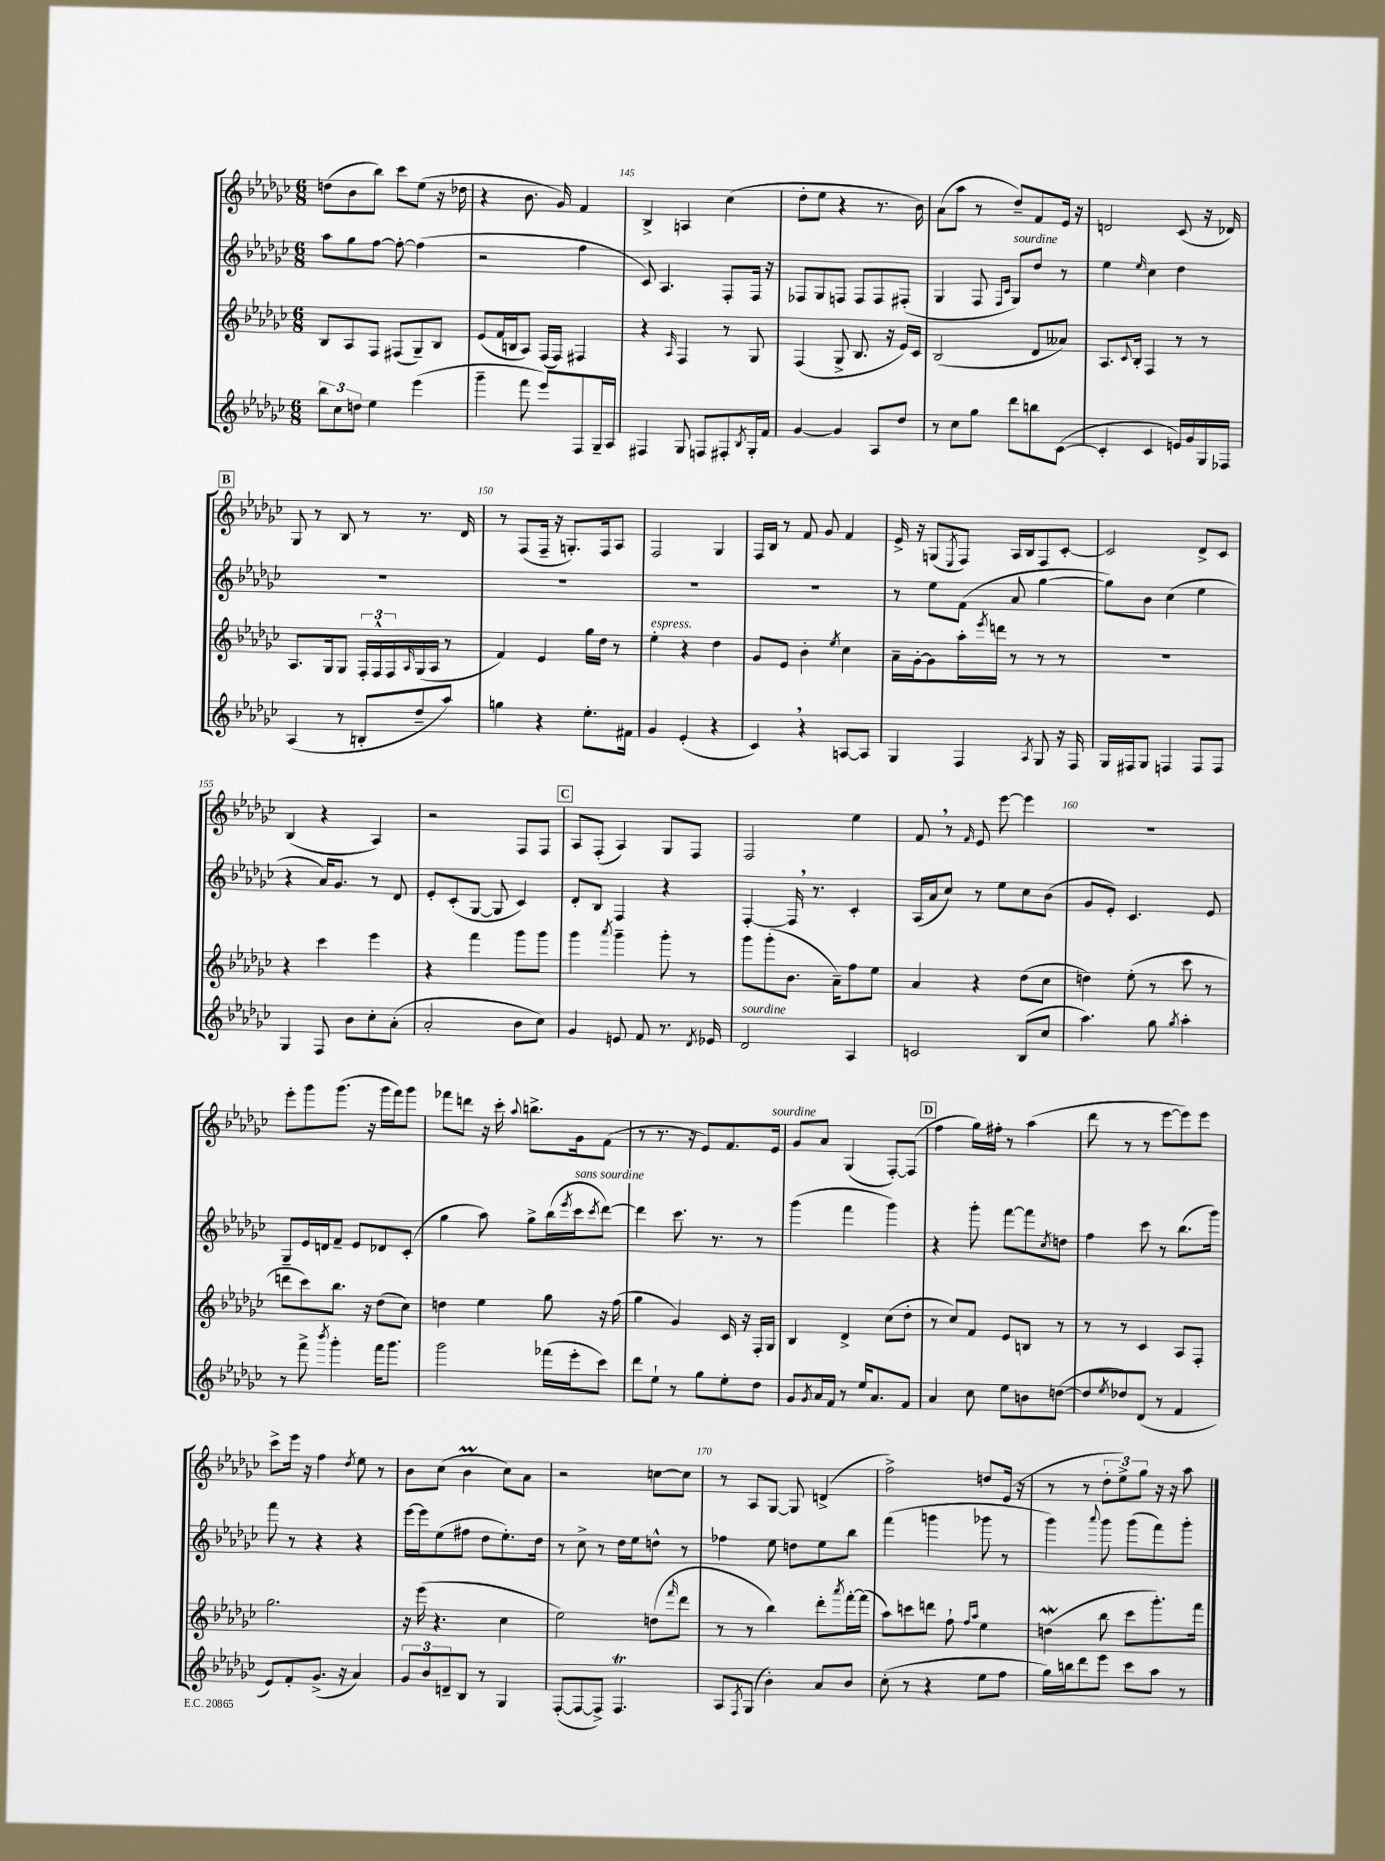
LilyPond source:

<<
\new StaffGroup <<
\new Staff = "s0" {
    \clef treble \key ges \major \numericTimeSignature \time 6/8
    d''8( bes'8 bes''8) ces'''8 ees''8( r16 des''16 |
    r4 bes'8. ges'16) f'4 |
    bes4-> a4 ces''4( |
    des''8-. ees''8 r4 r8. bes'16) |
    aes'8( aes''8 r8 des''8--) f'8 ees'16 r16 |
    d'2 ces'8( r16 des'16) |
    \mark \markup { \box "B" } ges8 r8 bes8 r8 r8. des'16 |
    r8 f8( f16-- r16 g8.-.) f16 aes8 |
    f2 ges4 |
    f16 bes16 r8 f'8 ges'8 f'4 |
    ees'16-> r16 g8( \acciaccatura { ees8 } f8) aes16 bes16 f8 ces'8~-. |
    ces'2 des'8-> ces'8 |
    bes4( r4 aes4) |
    r2 f8 f8 |
    \mark \markup { \box "C" } aes8 f8-.( aes4) ges8 f8 |
    f2 ees''4 |
    f'8 \breathe r8 \grace { f'16 } ees'8 ees'''8~ ees'''4 |
    R2. |
    ees'''8-. ges'''8 ges'''8.( r16 ges'''16 f'''16) ges'''8 |
    fes'''8 d'''8 r16 ces'''16-. \appoggiatura { aes''8 } b''8.-> ges'16 f'8( |
    r8 r8. r16 ees'8) f'8. ees'16^\markup { \italic "sourdine" } |
    ges'8 aes'8 ges4( f8~-.) f8( |
    \mark \markup { \box "D" } f''4 ges''16) fis''16-. r8 aes''4( |
    des'''8 r8 r8 ees'''8~ ees'''8) ees'''8 |
    ces'''8-> ees'''16 r16 f''4 \acciaccatura { des''8 } ees''8 r8 |
    bes'8 ces''8( bes'4\prall ces''8) aes'8 |
    r2 c''8~ c''8 |
    r8 aes8 ges8~ ges8 d'4->( |
    f''2->) d''8 ees'16( r16 |
    r8 r8 \tuplet 3/2 { des''8-. ees''8->) ges''8 } r16 r16 aes''8 \bar "|." |
}
\new Staff = "s1" {
    \clef treble \key ges \major \numericTimeSignature \time 6/8
    aes''8 ges''8 f''8~ f''8~-. f''4( |
    r2 f''4 |
    ces'8) aes4. f8-. f16 r16 |
    fes8 ges8 f8 f8 f8 fis8-.( |
    ges4 f8 \grace { f16 ces'16 } ges8^\markup { \italic "sourdine" }) des''8 r8 |
    ees''4 \grace { ees''16 } ces''4 des''4 |
    \mark \markup { \box "B" } R2. |
    R2. |
    R2. |
    R2. |
    r8 ees''8 f'8( aes'8 ges''4~ |
    ges''8) bes'8 ces''4( ees''4 |
    r4 aes'16) ges'8. r8 des'8 |
    ees'8-. ces'8-.( ges8~ ges8 ces'4) |
    \mark \markup { \box "C" } des'8-. bes8 f4 r4 |
    f4~-. f16 \breathe r8. ces'4-. |
    aes16( aes'16 ces''8) r8 ees''8 ces''8 bes'8( |
    ges'8 ees'8-.) ces'4. ees'8 |
    ges8-- ees'16 d'16 f'8-- ees'8 des'8 ces'8-.( |
    ges''4 aes''8) ges''8-> bes''16( \acciaccatura { ees'''8 } ces'''16^\markup { \italic "sans sourdine" } \acciaccatura { ces'''8 } des'''8~) |
    des'''4 ces'''8. r8. r8 |
    ges'''4( f'''4 ges'''4) |
    \mark \markup { \box "D" } r4 ges'''8-. f'''8~ f'''8 \acciaccatura { ces''8 } d''8 |
    f''4 ces'''8 r8 bes''8.( ges'''16) |
    f'''8 r8 r4 r4 |
    ees'''16~ ees'''16 ees''8( fis''8 des''8 ees''8.-.) des''16 |
    r8 ces''8-> r8 des''16 ees''16 d''8-^ r8 |
    fes''4 ees''8 d''8 ees''8 bes''8 |
    f'''4( g'''4 ges'''8 r8 |
    ges'''4) \appoggiatura { aes'''8 } ges'''8 ges'''8( f'''8) ges'''8-. \bar "|." |
}
\new Staff = "s2" {
    \clef treble \key ges \major \numericTimeSignature \time 6/8
    bes8 aes8 f8 fis8( ges8--) bes8 |
    ees'8( f'16 b16 aes8) f16( f16) fis4 |
    r4 \grace { aes16 } f4 r8 ges8 |
    f4( ges8-> bes8. r16 ees'16) ces'16 |
    bes2( des'8 aeses'8) |
    aes8. \appoggiatura { ces'8 } bes16-. f4 r8 r8 |
    \mark \markup { \box "B" } aes8. ges16 ges8 \tuplet 3/2 { f16-. f16-^ f16 } \grace { aes16 } ges16( aes16 r8 |
    f'4) ees'4 ges''16 des''16 r8 |
    ees''4-.^\markup { \italic "espress." } r4 des''4 |
    ges'8 ees'8 bes'4-. \acciaccatura { ees''8 } ces''4 |
    aes'16-- ges'16~-. ges'8 aes''16-. \acciaccatura { ees'''8 } d'''16 r8 r8 r8 |
    R2. |
    r4 ces'''4 ees'''4 |
    r4 f'''4 ges'''8 ges'''8 |
    \mark \markup { \box "C" } ges'''4 \acciaccatura { aes'''8 } ges'''4-- ges'''8-. r8 |
    ges'''8 ges'''8-.( bes'8. aes'16--) f''8 ees''8 |
    aes'4 r4 des''8( ces''8 |
    d''4) ees''8-.( r8 ces'''8 r8 |
    d'''8 ces'''8) bes''8. r16 des''8( ces''8) |
    d''4 ees''4 ges''8 r16 f''16( |
    ges''4 ges'4) ces'16 r16 f16-. ges16 |
    bes4 des'4-> ces''8( des''8-. |
    \mark \markup { \box "D" } r8 ces''8) f'8 ees'8 b8 r8 |
    r8 r8 ces'4 aes8 f8-. |
    ges''2. |
    r16 ees'''16( r4. ces''4 |
    ees''2) d''8( \grace { f'''16 } des'''8 |
    r8 r8 bes''4) des'''8-. \acciaccatura { aes'''8 } f'''16~-. f'''16( |
    aes''8) c'''8 d'''8 f''8-! \grace { f''16 aes''16 } ees''4 |
    d''4\mordent( bes''8 ces'''8 ges'''8.-.) f'''16 \bar "|." |
}
\new Staff = "s3" {
    \clef treble \key ges \major \numericTimeSignature \time 6/8
    \tuplet 3/2 { bes''8 ces''8 d''8 } ees''4 ees'''4( |
    ges'''4-- f'''8 ees'''8) f8 ges16-- aes16 |
    fis4 ges8 f8 fis8-. \acciaccatura { bes8 } ges16-. f'16 |
    ges'4~ ges'4 aes8 des''8 |
    r8 ces''8 ges''8 des'''8 b''8 ces'8~( |
    ces'4-. ces'4 e'16) ges'16 ges16 fes16 |
    \mark \markup { \box "B" } aes4( r8 b8-. des''8-- aes''8) |
    g''4 r4 ees''8.-. fis'16 |
    ges'4 ees'4-.( r4 |
    ces'4) \breathe r4 a8~ a8 |
    ges4 f4 \acciaccatura { aes8 } ges8 r16 f16 |
    ges16 fis16 ges8 f4 f8 f8 |
    ges4 f8 bes'8 ces''8-. aes'8-.( |
    aes'2-. bes'8 ces''8) |
    \mark \markup { \box "C" } ges'4 e'8 f'8 r8. \acciaccatura { des'8 } ees'16 |
    des'2^\markup { \italic "sourdine" } aes4 |
    c'2 bes8( ces''8 |
    aes''4.) ges''8 \acciaccatura { ges''8 } aes''4-. |
    r8 f'''8-> \acciaccatura { bes'''8 } ges'''4-. f'''16 ges'''8. |
    ges'''2 fes'''16( ees'''16-. ces'''8) |
    des'''8 ees''8-! r8 ges''8 ees''8-. des''8 |
    ges'8 \acciaccatura { ges'8 } aes'16 f'16 r8 ees''16 aes'8. f'8 |
    \mark \markup { \box "D" } aes'4 ces''8 ees''8 b'8 d''8~( |
    d''8 \acciaccatura { ees''8 } des''8) des'8( r8 f'4 |
    ees'8) f'8-. ges'8.->( r16 aes'4) |
    \tuplet 3/2 { ges'8 bes'8 d'8-- } bes8 r8 ges4 |
    f8~-.( f8~ f8->) f4.\trill |
    aes8 \acciaccatura { f8 } ges8( bes'4-.) aes'8 bes'8 |
    ces''8-.( r8 r4 ees''8 f''8 |
    ges''16) b''16 des'''8 ees'''8 ces'''8 aes''8 r8 \bar "|." |
}
>>
>>
\layout { \context { \Score currentBarNumber = #143 \override BarNumber.break-visibility = ##(#f #t #t) barNumberVisibility = #(every-nth-bar-number-visible 5) } }
